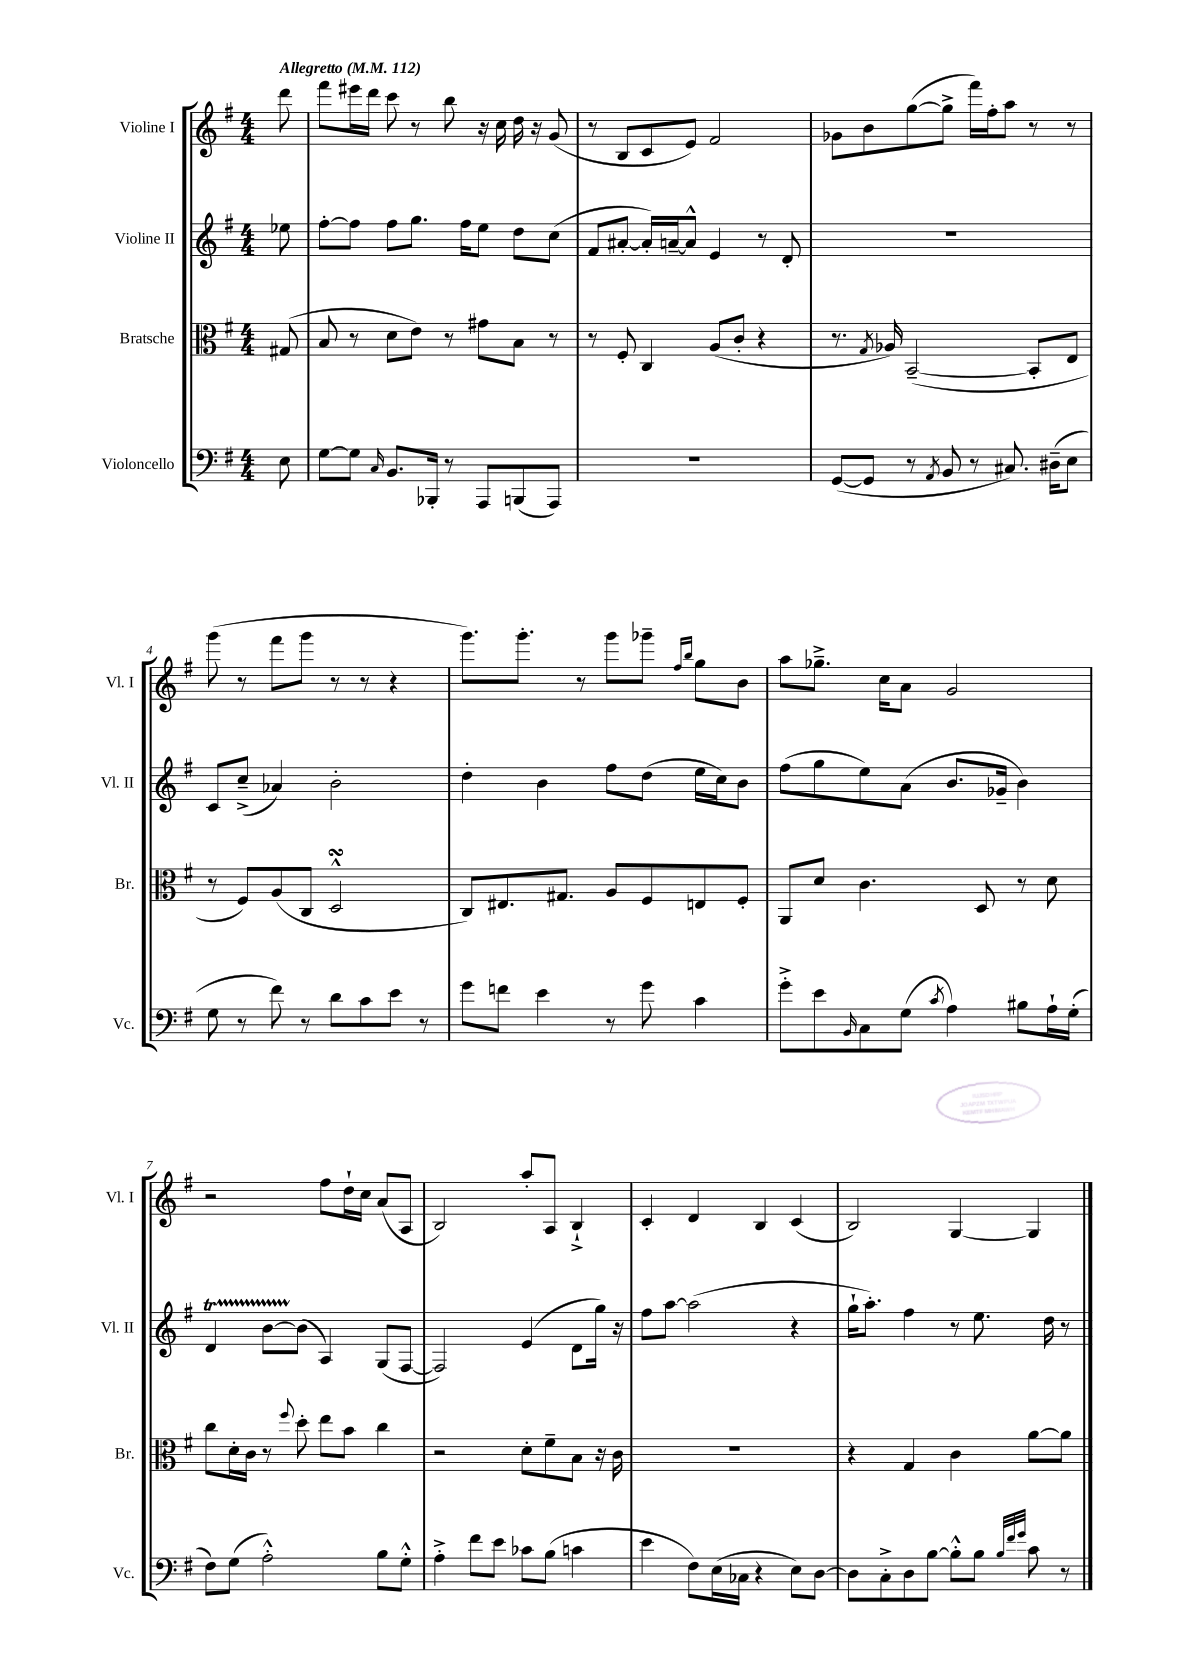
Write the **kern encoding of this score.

**kern	**kern	**kern	**kern
*staff4	*staff3	*staff2	*staff1
*clefF4	*clefC3	*clefG2	*clefG2
*k[f#]	*k[f#]	*k[f#]	*k[f#]
*M4/4	*M4/4	*M4/4	*M4/4
*MM112	*MM112	*MM112	*MM112
8E	(8G#	8ee-	8ddd
=	=	=	=
[8G	8B	[8ff#'	8fff#
8G]	8r	8ff#]	16eee#
.	.	.	16ddd
16qqC	.	.	.
8.BB	8d	8ff#	8ccc
.	8e)	8.gg	8r
16BBB-'	.	.	.
8r	8r	.	8bb
.	.	16ff#	.
8AAA	8g#	8ee	16r
.	.	.	16cc
(8BBB	8B	8dd	16dd
.	.	.	16r
8AAA)	8r	(8cc	(8g
=	=	=	=
1r	8r	8f#	8r
.	8F#'	[8a#'	8B
.	4C	16a#'])	8c
.	.	[16a~	.
.	.	8a^^]	8e)
.	(8A	4e	2f#
.	8c'	.	.
.	4r	8r	.
.	.	8d'	.
=	=	=	=
([8GG	8.r	1r	8g-
8GG]	.	.	8b
.	8qG	.	.
.	16A-)	.	.
8r	([2BB~	.	([8gg
8qAA	.	.	.
8BB	.	.	8gg^]
8r	.	.	16fff#)
.	.	.	16ff#'
8.C#)	.	.	8aa
.	8BB']	.	8r
(16D#~	.	.	.
8E	8E	.	8r
=	=	=	=
8G	8r	8c	(8ggg
8r	8F#)	(8cc~^	8r
8f#)	(8A	4a-)	8fff#
8r	8C	.	8ggg
8d	2D^^	2b'	8r
8c	.	.	8r
8e	.	.	4r
8r	.	.	.
=	=	=	=
8g	8C)	4dd'	8.ggg)
8f	8.E#	.	.
.	.	.	8.ggg'
4e	.	4b	.
.	8.G#	.	.
.	.	.	8r
8r	8A	8ff#	8ggg
8g	8F#	(8dd	8ggg-~
.	.	.	16qqff#
.	.	.	16qqbb
4c	8E	16ee	8gg
.	.	16cc)	.
.	8F#'	8b	8b
=	=	=	=
8g'^	8AA	(8ff#	8aa
8e	8d	8gg	8.gg-~^
16qqBB	.	.	.
8C	4.c	8ee)	.
.	.	.	16cc
(8G	.	(8a	8a
8qc	.	.	.
4A)	.	8.b	2g
.	8D	.	.
.	.	16g-~	.
8B#	8r	4b)	.
16A`	8d	.	.
(16G'	.	.	.
=	=	=	=
8F#)	8cc	4d	2r
(8G	16d'	.	.
.	16c	.	.
2A'^^)	8r	[8b	.
.	8qqff#	.	.
.	8dd'	(8b]	.
.	8ee	4A)	8ff#
.	8b	.	16dd`
.	.	.	16cc
8B	4cc	(8G	(8a
8G'^^	.	[8F#	8A
=	=	=	=
4A'^	2r	2F#])	2B)
8f#	.	.	.
8e	.	.	.
8c-	8d'	(4e	8aa'
(8B	8f#~	.	8A
4c	8B	8d	4B`^
.	16r	16gg)	.
.	16c	16r	.
=	=	=	=
4e	1r	8ff#	4c'
.	.	[8aa	.
8F#)	.	(2aa]	4d
(16E	.	.	.
16C-	.	.	.
4r	.	.	4B
8E)	.	4r	(4c
[8D	.	.	.
=	=	=	=
8D]	4r	16gg`	2B)
.	.	8.aa')	.
8C'^	.	.	.
8D	4G	4ff#	.
[8B	.	.	.
8B'^^]	4c	8r	[4G
8B	.	8.ee	.
32qqB	.	.	.
32qqf#	.	.	.
32qqg	.	.	.
8c	[8a	.	4G]
.	.	16dd	.
8r	8a]	8r	.
==	==	==	==
*-	*-	*-	*-
